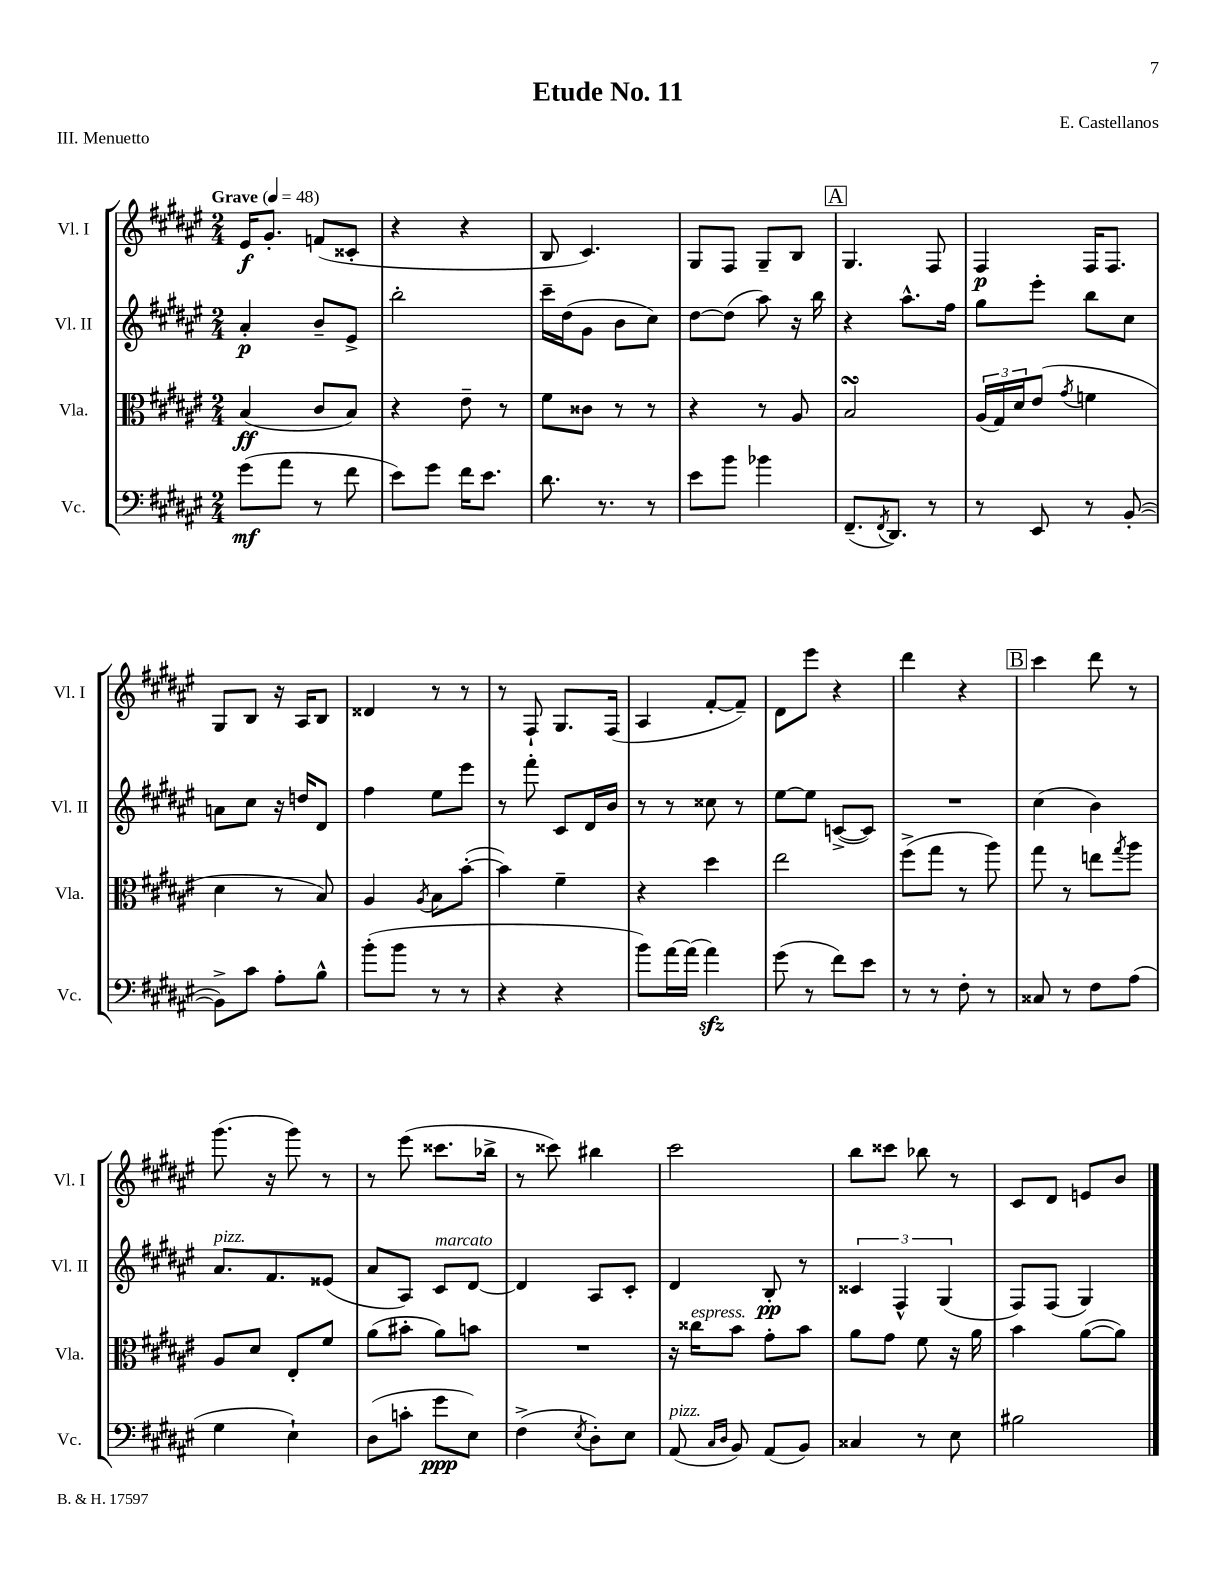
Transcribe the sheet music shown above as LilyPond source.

\header { title = "Etude No. 11" composer = "E. Castellanos" piece = "III. Menuetto" }
<<
\new StaffGroup <<
\new Staff = "s0" \with { instrumentName = "Vl. I" shortInstrumentName = "Vl. I" } {
    \clef treble \key fis \major \numericTimeSignature \time 2/4 \tempo "Grave" 4 = 48
    eis'16\f gis'8.-. f'8( cisis'8-. |
    r4 r4 |
    b8 cis'4.) |
    gis8 fis8 gis8-- b8 |
    \mark \markup { \box "A" } gis4. fis8 |
    fis4\p fis16 fis8. |
    gis8 b8 r16 ais16 b8 |
    disis'4 r8 r8 |
    r8 fis8-! gis8. fis16( |
    ais4 fis'8~-. fis'8--) |
    dis'8 eis'''8 r4 |
    dis'''4 r4 |
    \mark \markup { \box "B" } cis'''4 dis'''8 r8 |
    gis'''8.( r16 gis'''8) r8 |
    r8 eis'''8( cisis'''8. bes''16-> |
    r8 cisis'''8) bis''4 |
    cis'''2 |
    b''8 cisis'''8 bes''8 r8 |
    cis'8 dis'8 e'8 b'8 \bar "|." |
}
\new Staff = "s1" \with { instrumentName = "Vl. II" shortInstrumentName = "Vl. II" } {
    \clef treble \key fis \major \numericTimeSignature \time 2/4
    ais'4-.\p b'8-- eis'8-> |
    b''2-. |
    cis'''16-- dis''16( gis'8 b'8 cis''8) |
    dis''8~ dis''8( ais''8) r16 b''16 |
    \mark \markup { \box "A" } r4 ais''8.-^ fis''16 |
    gis''8 eis'''8-. b''8 cis''8 |
    a'8 cis''8 r16 d''16 dis'8 |
    fis''4 eis''8 eis'''8 |
    r8 fis'''8-. cis'8 dis'16 b'16 |
    r8 r8 cisis''8 r8 |
    eis''8~ eis''8 c'8~->( c'8) |
    R2 |
    \mark \markup { \box "B" } cis''4( b'4) |
    ais'8.^\markup { \italic "pizz." } fis'8. eisis'8( |
    ais'8 ais8) cis'8^\markup { \italic "marcato" } dis'8~ |
    dis'4 ais8 cis'8-. |
    dis'4 b8-.\pp r8 |
    \tuplet 3/2 { cisis'4 fis4-^ gis4( } |
    fis8) fis8( gis4) \bar "|." |
}
\new Staff = "s2" \with { instrumentName = "Vla." shortInstrumentName = "Vla." } {
    \clef alto \key fis \major \numericTimeSignature \time 2/4
    b4\ff( cis'8 b8) |
    r4 eis'8-- r8 |
    fis'8 cisis'8 r8 r8 |
    r4 r8 ais8 |
    \mark \markup { \box "A" } b2\turn |
    \tuplet 3/2 { ais16( gis16) dis'16 } eis'8( \acciaccatura { gis'8 } f'4 |
    dis'4 r8 b8) |
    ais4 \acciaccatura { ais8 } b8 b'8~-.( |
    b'4) fis'4-- |
    r4 dis''4 |
    eis''2 |
    fis''8->( gis''8 r8 ais''8) |
    \mark \markup { \box "B" } gis''8 r8 e''8 \acciaccatura { gis''8 } ais''8 |
    ais8 dis'8 eis8-. fis'8 |
    ais'8( bis'8-. ais'8) b'8 |
    R2 |
    r16 cisis''16^\markup { \italic "espress." } b'8 gis'8-. b'8 |
    ais'8 gis'8 fis'8 r16 ais'16 |
    b'4 ais'8~( ais'8) \bar "|." |
}
\new Staff = "s3" \with { instrumentName = "Vc." shortInstrumentName = "Vc." } {
    \clef bass \key fis \major \numericTimeSignature \time 2/4
    gis'8\mf( ais'8 r8 fis'8 |
    eis'8) gis'8 fis'16 eis'8. |
    dis'8. r8. r8 |
    eis'8 b'8 bes'4 |
    \mark \markup { \box "A" } fis,8.--( \acciaccatura { fis,8 } dis,8.) r8 |
    r8 eis,8 r8 b,8~-.( |
    b,8->) cis'8 ais8-. b8-^ |
    b'8-.( b'8 r8 r8 |
    r4 r4 |
    b'8) ais'16~ ais'16( ais'4\sfz) |
    gis'8( r8 fis'8) eis'8 |
    r8 r8 fis8-. r8 |
    \mark \markup { \box "B" } cisis8 r8 fis8 ais8( |
    gis4 eis4-!) |
    dis8( c'8-. gis'8\ppp eis8) |
    fis4->( \acciaccatura { eis8 } dis8-.) eis8 |
    ais,8^\markup { \italic "pizz." }( \grace { cis16 dis16 } b,8) ais,8( b,8) |
    cisis4 r8 eis8 |
    bis2 \bar "|." |
}
>>
>>
\layout { \context { \Score \remove "Bar_number_engraver" } }
